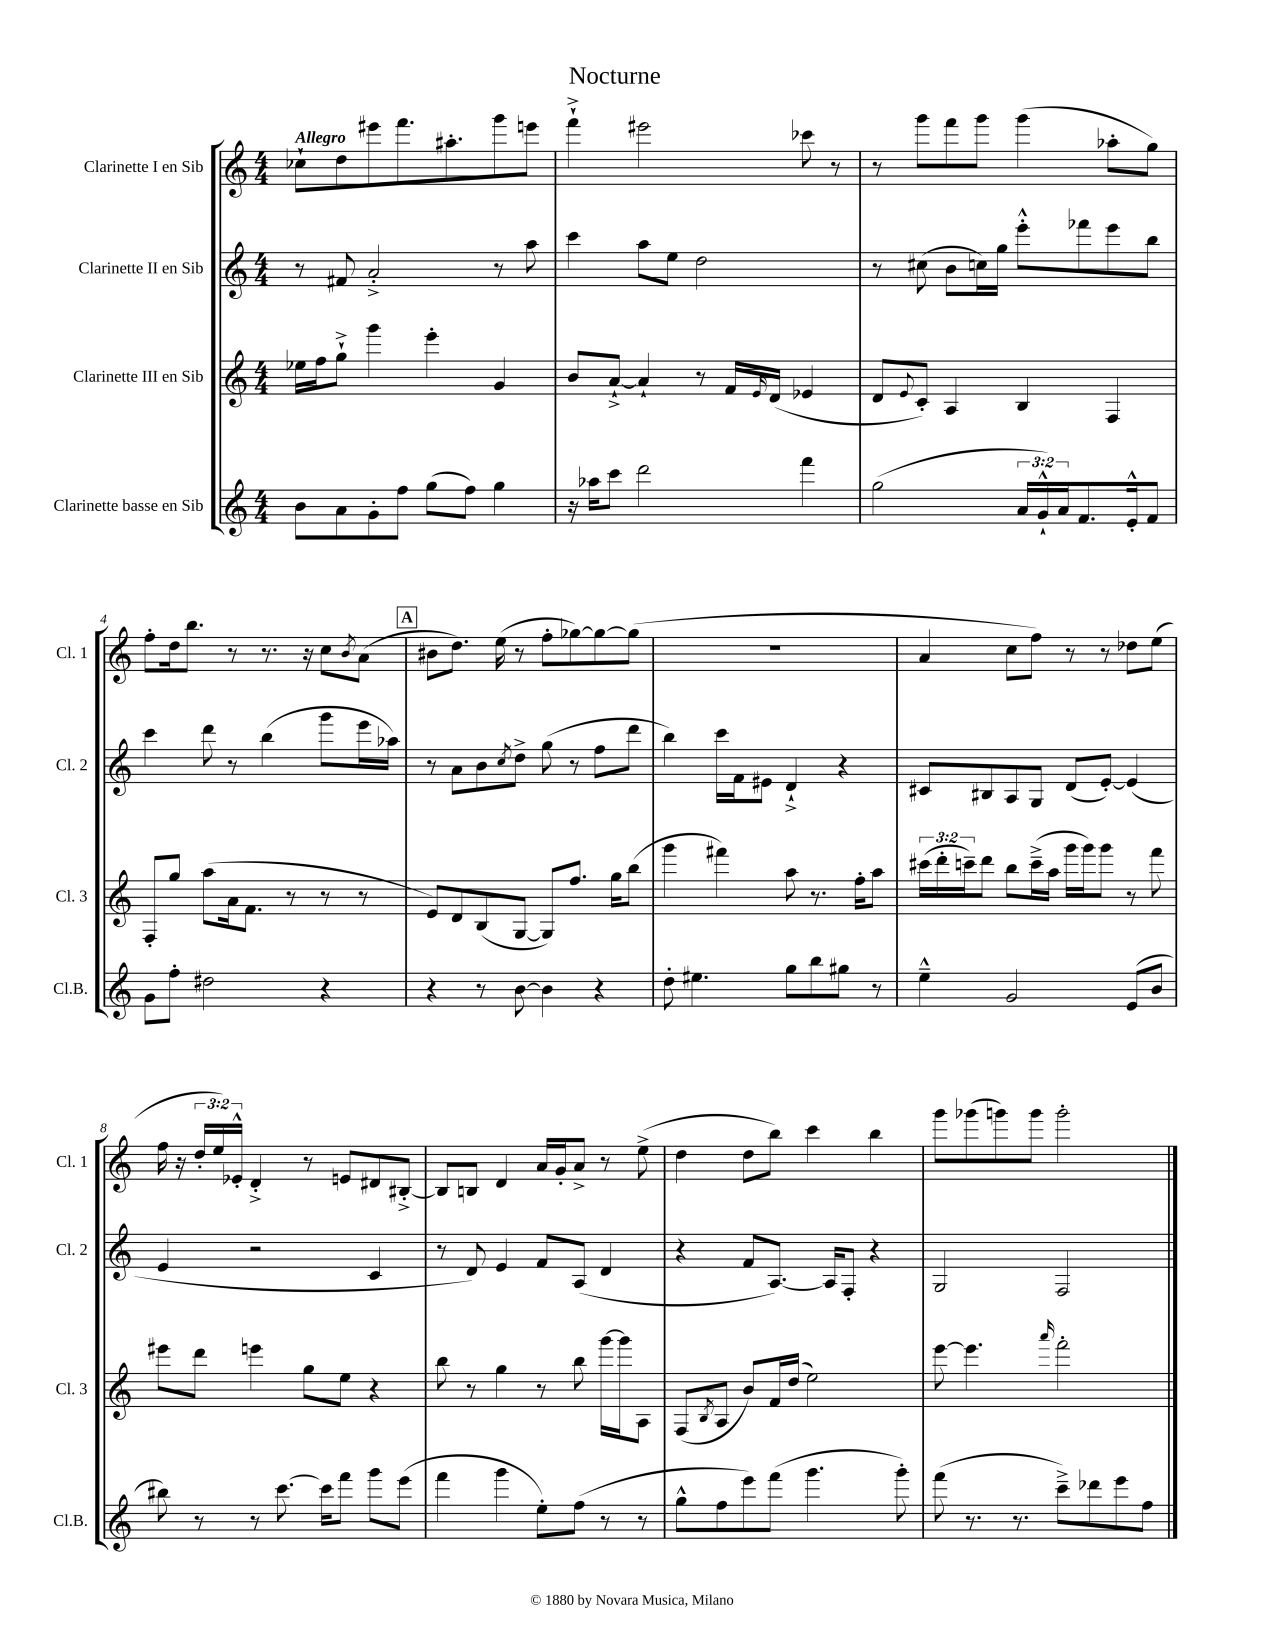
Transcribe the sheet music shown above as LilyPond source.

\header { title = "Nocturne" }
<<
\new StaffGroup <<
\new Staff = "s0" \with { instrumentName = "Clarinette I en Sib" shortInstrumentName = "Cl. 1" } {
    \clef treble \key c \major \numericTimeSignature \time 4/4 \override Staff.TupletNumber.text = #tuplet-number::calc-fraction-text \tempo "Allegro"
    ces''8-! d''8 eis'''8 f'''8. ais''8.-. g'''8 e'''8 |
    f'''4-!-> eis'''2 ces'''8 r8 |
    r8 g'''8 f'''8 g'''8 g'''4( aes''8-. g''8) |
    f''8-. d''16 b''8. r8 r8. r16 c''8 \acciaccatura { b'8 } a'8( |
    \mark \markup { \box "A" } bis'8 d''8.) e''16( r8 f''8-. ges''8~) ges''8~ ges''8( |
    R1 |
    a'4 c''8 f''8) r8 r8 des''8 e''8( |
    f''16 r16 \tuplet 3/2 { d''16-. e''16) ees'16-.-^ } d'4-.-> r8 e'8 dis'8 bis8~-.-> |
    bis8 b8 d'4 a'16 g'16-. a'8-> r8 e''8->( |
    d''4 d''8 b''8) c'''4 b''4 |
    g'''8 ges'''8( g'''8) g'''8 g'''2-. \bar "|." |
}
\new Staff = "s1" \with { instrumentName = "Clarinette II en Sib" shortInstrumentName = "Cl. 2" } {
    \clef treble \key c \major \numericTimeSignature \time 4/4
    r8 fis'8 a'2-.-> r8 a''8 |
    c'''4 a''8 e''8 d''2 |
    r8 cis''8( b'8 c''16) g''16 e'''8-.-^ fes'''8 e'''8 b''8 |
    c'''4 d'''8 r8 b''4( g'''8 e'''16 aes''16) |
    \mark \markup { \box "A" } r8 a'8 b'8 \acciaccatura { c''8 } d''8-> g''8( r8 f''8 d'''8 |
    b''4) c'''16 f'16 eis'8 d'4-!-> r4 |
    cis'8 bis8 a8 g8 d'8( e'8~-.) e'4( |
    e'4 r2 c'4 |
    r8 d'8) e'4 f'8 a8( d'4 |
    r4 f'8 a8.~) a16 f8-. r4 |
    g2 f2 \bar "|." |
}
\new Staff = "s2" \with { instrumentName = "Clarinette III en Sib" shortInstrumentName = "Cl. 3" } {
    \clef treble \key c \major \numericTimeSignature \time 4/4 \override Staff.TupletNumber.text = #tuplet-number::calc-fraction-text
    ees''16 f''16 g''8-!-> g'''4 e'''4-. g'4 |
    b'8 a'8~-!-> a'4-! r8 f'16 \grace { e'16 } d'16( ees'4 |
    d'8 \appoggiatura { e'8 } c'8-.) a4 b4 f4 |
    f8-. g''8 a''8( a'16 f'8. r8 r8 r8 |
    \mark \markup { \box "A" } e'8) d'8 b8( g8~ g8) f''8. g''16 b''8( |
    g'''4 fis'''4) a''8 r8. f''16-. a''8 |
    \tuplet 3/2 { cis'''16( d'''16-. c'''16--) } d'''8 b''8 c'''16--->( a''16 g'''16 g'''16) g'''8 r8 f'''8 |
    eis'''8 d'''8 e'''4 g''8 e''8 r4 |
    b''8 r8 g''4 r8 b''8 g'''16~ g'''16 a8 |
    f8( \acciaccatura { b8 } a8 b'8) f'16 d''16( e''2) |
    e'''8~ e'''4. \grace { a'''16 } f'''2-. \bar "|." |
}
\new Staff = "s3" \with { instrumentName = "Clarinette basse en Sib" shortInstrumentName = "Cl.B." } {
    \clef treble \key c \major \numericTimeSignature \time 4/4 \override Staff.TupletNumber.text = #tuplet-number::calc-fraction-text
    b'8 a'8 g'8-. f''8 g''8( f''8) g''4 |
    r16 aes''16 c'''8 d'''2 f'''4 |
    g''2( \tuplet 3/2 { a'16 g'16-!-^) a'16 } f'8. e'16-.-^ f'8 |
    g'8 f''8-. dis''2 r4 |
    \mark \markup { \box "A" } r4 r8 b'8~ b'4 r4 |
    d''8-. eis''4. g''8 b''8 gis''8 r8 |
    e''4---^ g'2 e'8( b'8 |
    bis''8) r8 r8 c'''8.~ c'''16 f'''8 g'''8 e'''8( |
    f'''4 g'''4 e''8-.) f''8( r8 r8 |
    g''8-^ f''8 e'''8) f'''8( g'''4. g'''8-.) |
    f'''8( r8. r8. c'''8--->) des'''8 e'''8 f''8 \bar "|." |
}
>>
>>
